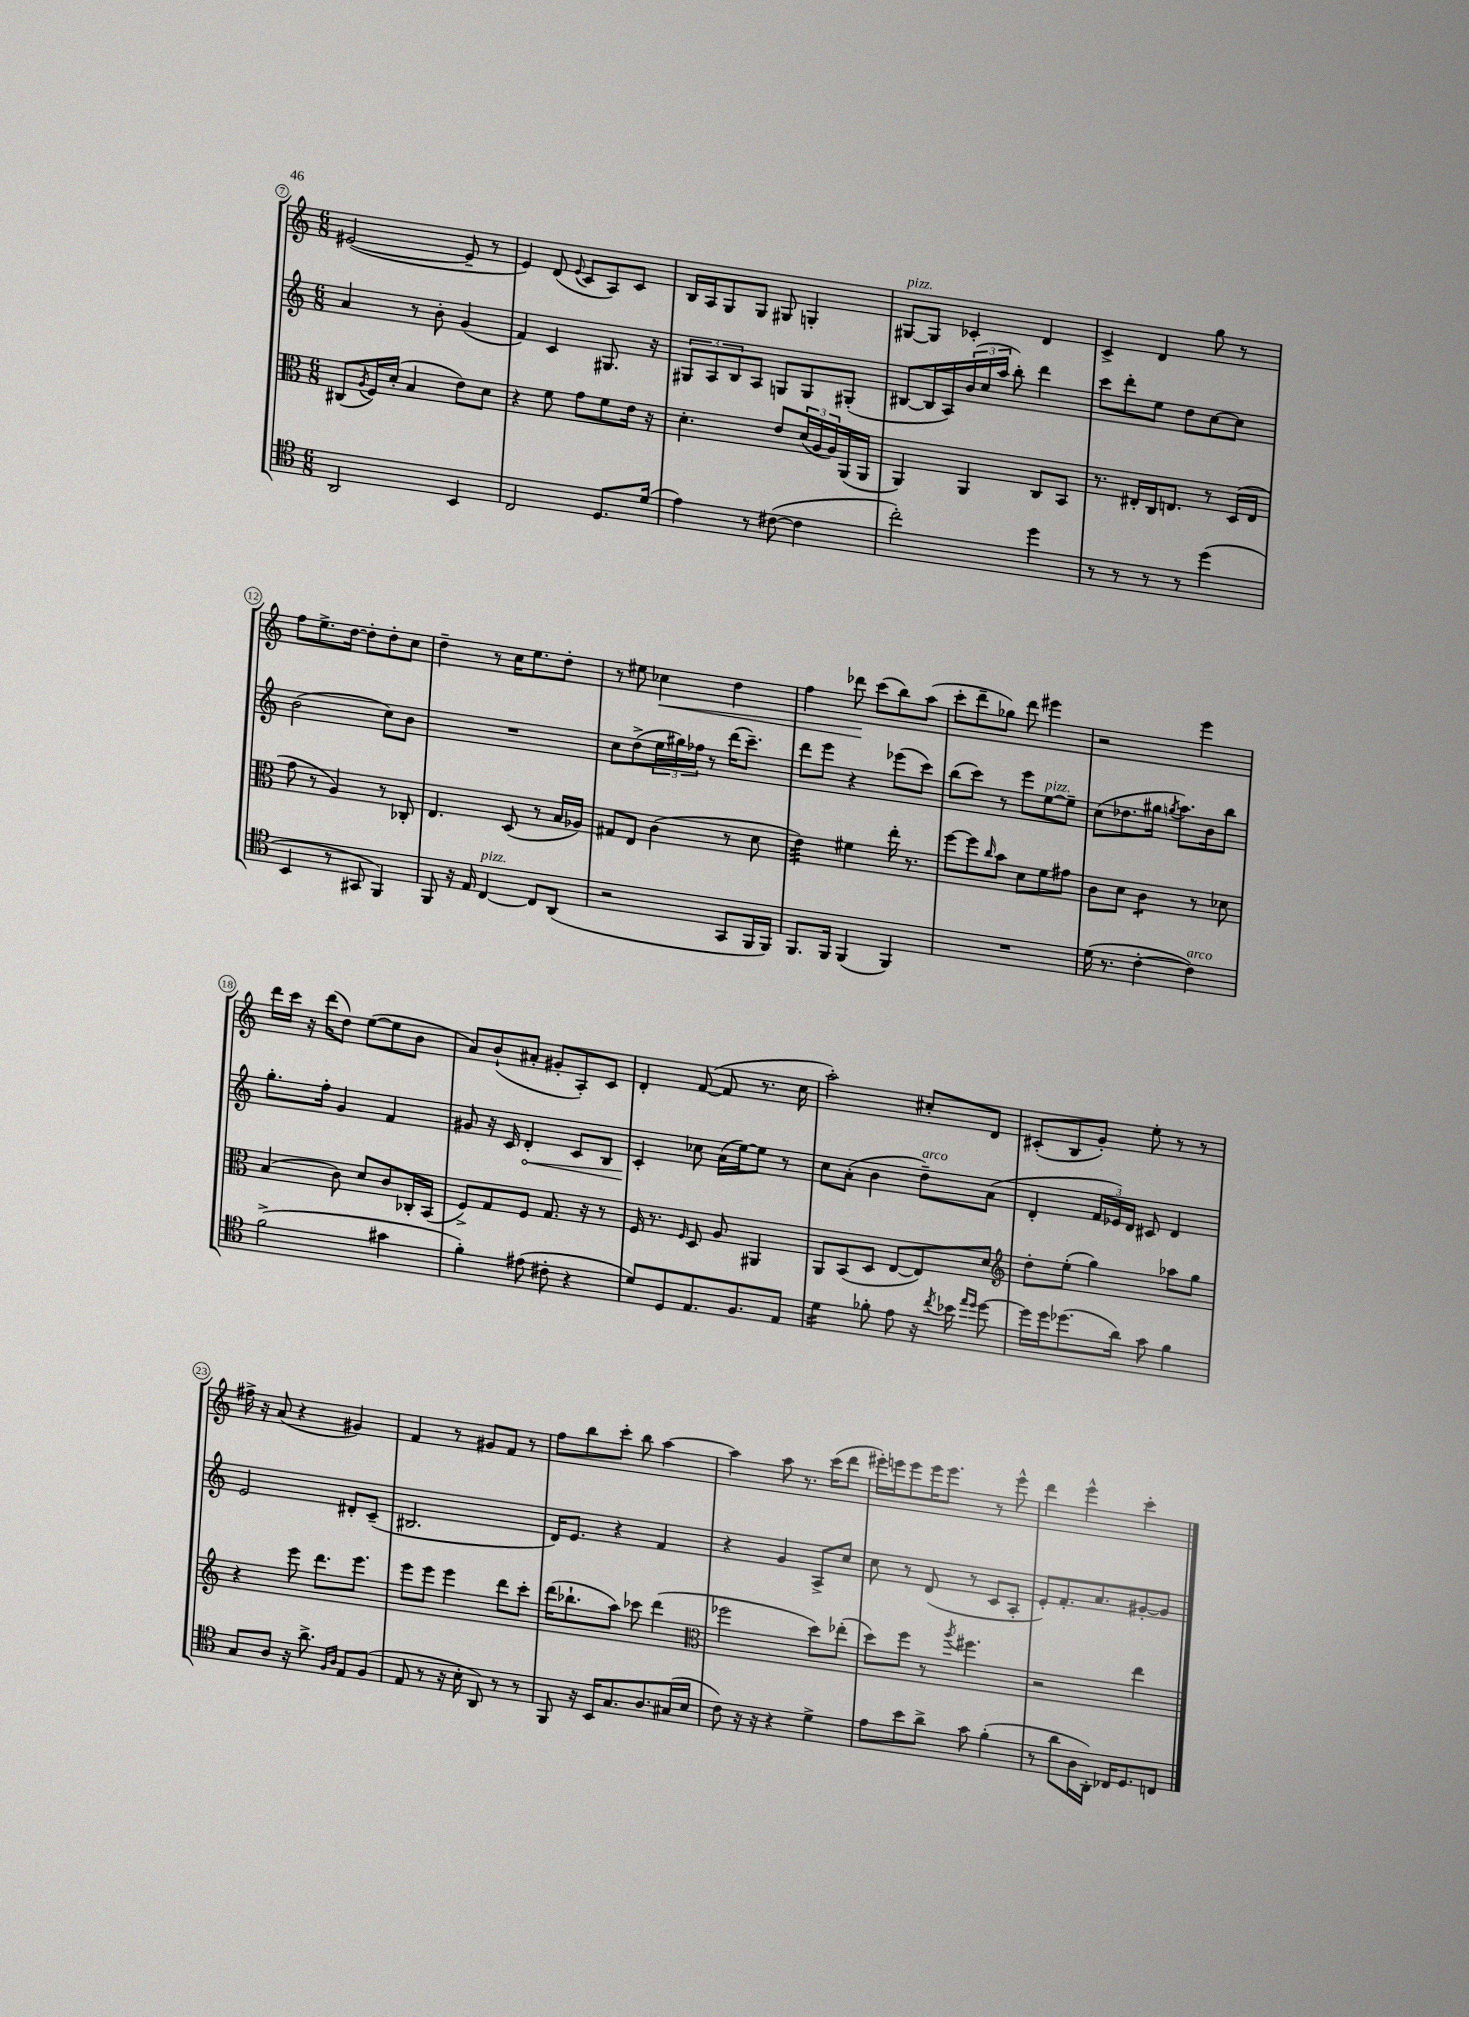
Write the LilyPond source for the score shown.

<<
\new StaffGroup <<
\new Staff = "s0" {
    \clef treble \key c \major \numericTimeSignature \time 6/8
    eis'2~( eis'8-- r8 |
    e'4) d'8( \appoggiatura { e'8 } c'8 a8) c'8 |
    b16 a16 g8 g8 gis8 g4-. |
    gis8~^\markup { \italic "pizz." } gis8 ces'4-. d'4 |
    c'4-> d'4 g''8 r8 |
    f''8 e''8.-> d''16~ d''8-. d''8-. c''8 |
    d''4-- r8 c''16 e''8. d''8-. |
    r8 eis''8 ces''4\< d''4 |
    f''4 des'''8\! c'''8( b''8) a''8( |
    c'''8-. d'''8-- ges''8) d'''8 eis'''4 |
    r2 e'''4 |
    d'''16 c'''16 r16 d'''16( d''8) e''8~( e''8 b'8 |
    a'8) b'8-!( ais'8-. gis'8-. a8-.) c'8 |
    d'4-. f'8~( f'8 r8. c''16 |
    a''2-.) cis''8-. d'8 |
    cis'8-.( b8 g'8-.) e''8-. r8 r8 |
    fis''16-> r16 a'8( r4 gis'4) |
    f'4 r8 gis'8 f'8 r8 |
    f''8 b''8 c'''8-. b''8 a''4~ |
    a''4 a''8 r8. c'''16( d'''8 |
    eis'''16-.) e'''16 e'''8 e'''16 e'''8. r8 e'''8-^ |
    d'''4 e'''4-^ c'''4-. \bar "|." |
}
\new Staff = "s1" {
    \clef treble \key c \major \numericTimeSignature \time 6/8
    a'4 r8 b'8-. g'4( |
    f'4) c'4 gis8. r16 |
    \tuplet 3/2 { gis8 a8 b8 } a8 g8 g8 gis8-.( |
    bis8~ bis16 a16) \tuplet 3/2 { b'16( c''16 a''16 } b''8-.) d'''4 |
    c'''8 d'''8-. e''8 d''8 c''8~ c''8 |
    b'2( c''8) b'8 |
    R2. |
    c''8 d''8->( \tuplet 3/2 { e''16 gis''16) fes''16 } r8 d'''16( c'''8.--) |
    d'''8 e'''8 r4 ees'''8( c'''8) |
    b''8( c'''8) r8 e'''8 e''8~^\markup { \italic "pizz." } e''8-- |
    c''8( des''8. gis''16 \acciaccatura { g''8 } a''8.) b'16 b''8 |
    g''8.-. f''16-. g'4 f'4 |
    gis'8 r16 c'16 \once \override Hairpin.circled-tip = ##t d'4-.\< c'8 b8 |
    c'4-.\! ces''8 a'16( e''16~) e''8 r8 |
    c''8 a'8-.( b'4 d''8--^\markup { \italic "arco" }) a'8( |
    d'4-. \tuplet 3/2 { f'16 ees'16) d'16 } cis'8 d'4 |
    e'2 dis'8-. c'8--( |
    bis2. |
    d'16) e'8. r4 f'4 |
    r4 g'4 a8-> c''8 |
    c''8 r8 d'8( r8 c'8 a8-. |
    e'8-.) f'8.-. a'8. gis'8~-. gis'8 \bar "|." |
}
\new Staff = "s2" {
    \clef alto \key c \major \numericTimeSignature \time 6/8
    cis8( \acciaccatura { a8 } f16) d'16-.( b4 e'8) d'8 |
    r4 f'8 g'8 f'8 e'16 r16 |
    d'4.-. e'8 \tuplet 3/2 { d'16( a16 a16) } a,16( a,16 |
    a,4) a,4 c8 b,8 |
    r8. eis16-. c16 e8. r8 d16( e16 |
    g'8 r8 a4) r8 ces8-. |
    e4. d8( r8 b16 aes16) |
    gis8 e8 c'4( r8 d'8 |
    e'4:32) fis'4 e''16-. r8. |
    f''8~ f''8 \grace { c''16 } b'8 d'8 f'8 gis'8 |
    c'8 d'8 c'4:8 r8 des'8 |
    b4( c'8) d'8 c'8 ces16-. b,16( |
    f8->) g8 f8 g8. r16 r8 |
    f16 r8. \grace { f16 } d8 a8 ais,4 |
    a,8 b,8( d8 e8~ e8) d'8 |
    \clef treble d''8-. e''8-.( g''4) aes''8 g''8 |
    r4 e'''8 d'''8. e'''8. |
    e'''8 e'''8 e'''4 d'''8 c'''8-. |
    d'''16( bes''8.-! a''8) ces'''8 d'''4( |
    \clef alto fes''2 d''8) ees''8-.( |
    d''8) f''8 r8 \acciaccatura { a''8 } fis''4. |
    r2 e''4 \bar "|." |
}
\new Staff = "s3" {
    \clef tenor \key c \major \numericTimeSignature \time 6/8
    a,2 b,4 |
    c2 d8. d'16( |
    e'4) r8 cis'8~( cis'4 |
    c''2-.) d''4 |
    r8 r8 r8 r8 d''4( |
    b,4 r8 gis,8 f,4) |
    f,8 r16 e16 c4~^\markup { \italic "pizz." } c8 a,8( |
    r2 g,8 f,16 f,16) |
    f,8. f,16 f,4( f,4) |
    R2. |
    d'16( r8. c'4~-. c'4^\markup { \italic "arco" }) |
    f'2->( gis'4 |
    f'4-.) eis'8( cis'8-. r4 |
    d'8) d8 e8. f8. e8 |
    d'4:16 fes'8-. e'8 r16 \acciaccatura { c''8 } bes'16 \grace { e''16 d''16 } d''8~ |
    d''16 d''16 des''8.( a'16) g'8 f'4 |
    g8 a8 r16 a'8.-> \grace { f16 a16 } e8 f8( |
    e8 r8 r16 b16-. a,8) r8 r8 |
    f,8 r16 b,16 g8. a8. gis16( b16 |
    c'8) r16 r16 r4 d'4-> |
    e'8 b'8 a'8-> g'8 f'4-.( |
    r8 a'8 a16 a,16-.) ces16 d8. c8 \bar "|." |
}
>>
>>
\layout { \context { \Score currentBarNumber = #7 \override BarNumber.stencil = #(make-stencil-circler 0.1 0.3 ly:text-interface::print) } }
